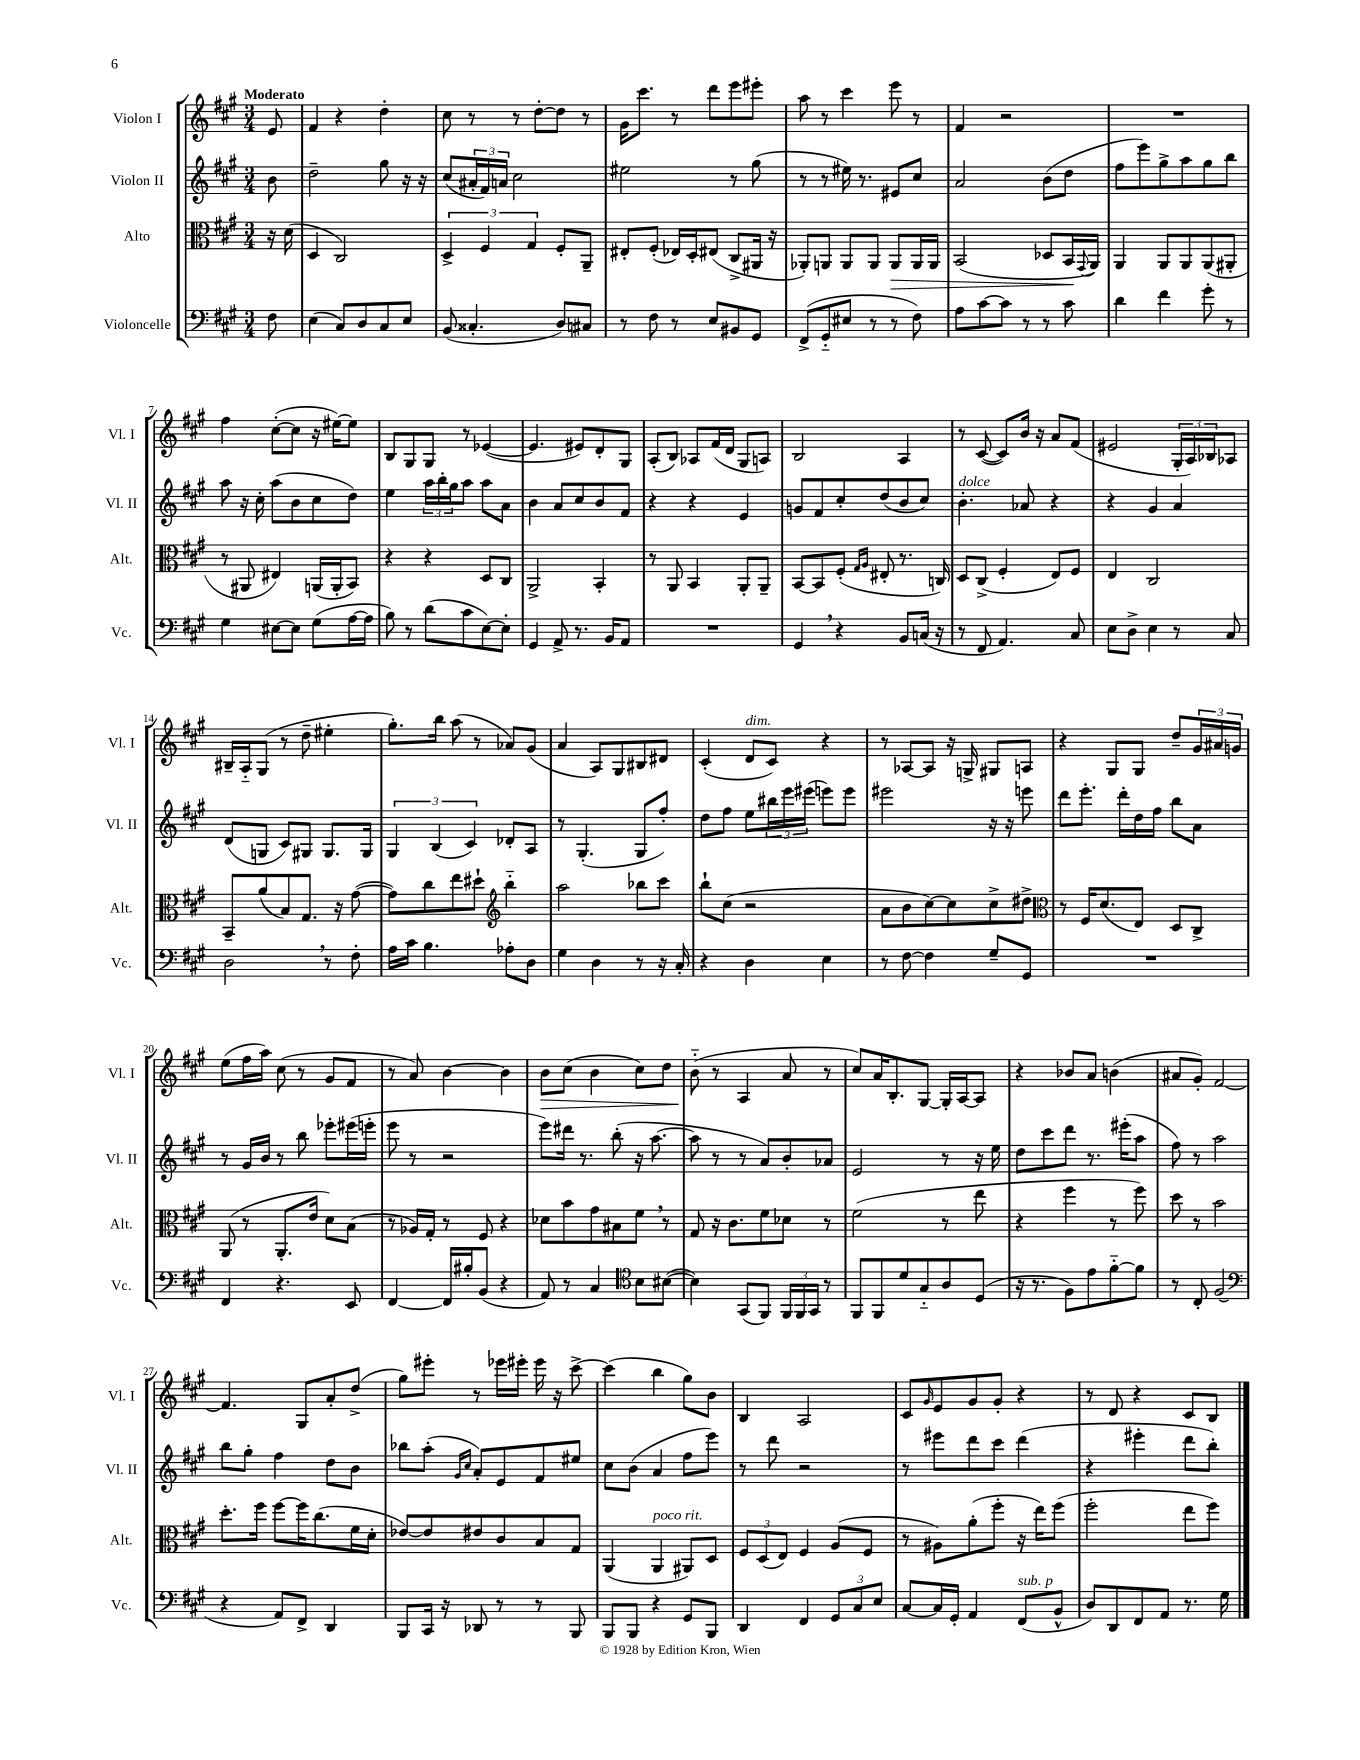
<<
\new StaffGroup <<
\new Staff = "s0" \with { instrumentName = "Violon I" shortInstrumentName = "Vl. I" } {
    \clef treble \key a \major \numericTimeSignature \time 3/4 \partial 8 \tempo "Moderato"
    e'8 |
    fis'4 r4 d''4-. |
    cis''8 r8 r8 d''8~-. d''8 r8 |
    gis'16 cis'''8. r8 d'''8 e'''8 eis'''8-. |
    a''8 r8 cis'''4 e'''8 r8 |
    fis'4 r2 |
    R2. |
    fis''4 cis''8~-.( cis''8 r16 eis''16~) eis''8 |
    b8 gis8 gis8 r8 ees'4~( |
    ees'4. eis'8) d'8-. gis8 |
    a8-.( b8) aes8 fis'16( d'16 gis8 a8) |
    b2 a4 |
    r8 cis'8~( cis'8) b'16 r16 a'8 fis'8( |
    eis'2 \tuplet 3/2 { gis16-. a16) bes16 } aes8 |
    bis16-- a16-_ gis8( r8 d''8-- eis''4-. |
    gis''8.-.) b''16 a''8( r8 aes'8) gis'8( |
    a'4 a8) gis8 bis8 dis'8 |
    cis'4-.( d'8^\markup { \italic "dim." } cis'8) r4 |
    r8 aes8~ aes8 r16 g16-> gis8 a8 |
    r4 gis8 gis8 d''8-- \tuplet 3/2 { gis'16 ais'16 g'16 } |
    e''8( fis''16 a''16) cis''8( r8 gis'8 fis'8 |
    r8 a'8) b'4~ b'4 |
    b'8\> cis''8( b'4 cis''8) d''8 |
    b'8-_\!( r8 a4 a'8 r8 |
    cis''8) a'16 b8.-. gis8~ gis16-. a16~ a8 |
    r4 bes'8 a'8 b'4( |
    ais'8 gis'8-.) fis'2~ |
    fis'4. gis8 a'8-. d''8->( |
    gis''8) eis'''8-. r8 ees'''16 eis'''16-. eis'''16 r16 cis'''8~-> |
    cis'''4( b''4 gis''8) b'8 |
    b4 a2 |
    cis'8 \grace { gis'16 } e'8 gis'8 gis'8-. r4 |
    r8 d'8 r4 cis'8 b8 \bar "|." |
}
\new Staff = "s1" \with { instrumentName = "Violon II" shortInstrumentName = "Vl. II" } {
    \clef treble \key a \major \numericTimeSignature \time 3/4 \partial 8
    b'8 |
    d''2-- gis''8 r16 r16 |
    cis''8( \tuplet 3/2 { ais'16-. fis'16) a'16 } cis''2 |
    eis''2 r8 gis''8( |
    r8 r8 eis''16) r8. eis'8 cis''8 |
    a'2 b'8( d''8 |
    fis''8 e'''8) gis''8-> a''8 gis''8 b''8 |
    a''8 r16 cis''16-. a''8( b'8 cis''8 d''8) |
    e''4 \tuplet 3/2 { a''16 b''16-. gis''16 } a''8 a''8 a'8 |
    b'4 a'8 cis''8 b'8 fis'8 |
    r4 r4 e'4 |
    g'8 fis'8 cis''8-. d''8( b'8 cis''8) |
    b'4.-.^\markup { \italic "dolce" } aes'8 r4 |
    r4 gis'4 a'4 |
    d'8( g8 cis'8) gis8 gis8. gis16 |
    \tuplet 3/2 { gis4 b4( cis'4) } des'8-. a8 |
    r8 gis4.-.( gis8 fis''8-.) |
    d''8 fis''8 e''8 \tuplet 3/2 { bis''16 e'''16 eis'''16( } e'''8) e'''8 |
    eis'''2 r16 r16 e'''8 |
    d'''8 e'''8.-. d'''16-. d''16 fis''16 b''8 a'8 |
    r8 gis'16 b'16 r8 b''8 ees'''8-. eis'''16( e'''16-. |
    e'''8 r8 r2 |
    e'''8) dis'''16 r8. b''8-.( r16 a''8.~ |
    a''8 r8 r8 a'8) b'8-. aes'8 |
    e'2 r8 r16 e''16 |
    d''8 cis'''8 d'''8 r8. eis'''16-.( a''8 |
    fis''8) r8 a''2 |
    b''8 gis''8-. fis''4 d''8 b'8 |
    bes''8 a''8-.( \grace { gis'16 cis''16 } a'8-.) e'8 fis'8 eis''8 |
    cis''8 b'8( a'4 fis''8 e'''8) |
    r8 d'''8 r2 |
    r8 eis'''8 d'''8 cis'''8 d'''4( |
    r4 eis'''4-. d'''8 b''8-.) \bar "|." |
}
\new Staff = "s2" \with { instrumentName = "Alto" shortInstrumentName = "Alt." } {
    \clef alto \key a \major \numericTimeSignature \time 3/4 \partial 8
    r16 d'16( |
    d4 cis2) |
    \tuplet 3/2 { d4-> fis4 gis4 } fis8-. a,8-- |
    eis8-. fis8-.( ees16) d16-. eis8( cis8-> ais,16 r16 |
    aes,8-.) a,8 a,8 a,8 a,8\> a,16 a,16 |
    b,2( des8 b,16\! \appoggiatura { gis,8 } a,16) |
    a,4 a,8 a,8 a,8( ais,8-. |
    r8 ais,8 eis4) a,16( a,16-. b,8) |
    r4 r4 d8 cis8 |
    a,2-> b,4-. |
    r8 a,8 b,4 a,8-. a,8-- |
    b,8~ b,8 fis8-.( \grace { gis16 a16 } eis8-. r8. c16) |
    d8 cis8->( fis4-. e8) fis8 |
    e4 cis2 |
    b,8-- a'8( b8) gis8. r16 gis'8~( |
    gis'8) cis''8 e''8 dis''8-! \clef treble b''4-_ |
    a''2 bes''8 cis'''8 |
    b''8-! cis''8( r2 |
    a'8 b'8 cis''8~) cis''8 cis''8-> dis''8-> |
    \clef alto r8 fis16 d'8.( e8) d8 cis8-> |
    a,8( r8 a,8.-. e'16 d'8) b8( |
    r8 aes16) gis16-. r8 fis8 r4 |
    des'8 b'8 gis'8 bis8 fis'8 \breathe r8 |
    gis8 r16 cis'8. fis'8 des'8 r8 |
    fis'2( r8 e''8 |
    r4 fis''4 r8 fis''8) |
    d''8 r8 b'2 |
    d''8.-. fis''16 fis''8~ fis''16 cis''8.( fis'16 d'16-. |
    ees'8~) ees'8 eis'8 cis'8 b8 gis8 |
    a,4( a,4^\markup { \italic "poco rit." } ais,8) d8 |
    \tuplet 3/2 { fis8 d8( e8) } fis4 a8( fis8 |
    r8 ais8) a'8-.( fis''8-. r16 e''16) fis''8( |
    fis''2-. e''8 fis''8) \bar "|." |
}
\new Staff = "s3" \with { instrumentName = "Violoncelle" shortInstrumentName = "Vc." } {
    \clef bass \key a \major \numericTimeSignature \time 3/4 \partial 8
    fis8 |
    e4( cis8) d8 cis8 e8 |
    b,8( cisis4.-. d8) cis8 |
    r8 fis8 r8 e8 bis,8 gis,8 |
    fis,8->( gis,8-_ eis8 r8 r8 fis8) |
    a8 cis'8~ cis'8 r8 r8 cis'8 |
    d'4 fis'4 gis'8-. r8 |
    gis4 eis8~ eis8 gis8( a16~ a16 |
    b8) r8 d'8( cis'8 e8~) e8-. |
    gis,4 a,8-> r8. b,16 a,8 |
    R2. |
    gis,4 \breathe r4 b,8 c16( r16 |
    r8 fis,8 a,4.) cis8 |
    e8 d8-> e4 r8 cis8 |
    d2 \breathe r8 fis8-. |
    a16 cis'16 b4. aes8-. d8 |
    gis4 d4 r8 r16 cis16-. |
    r4 d4 e4 |
    r8 fis8~ fis4 gis8-- gis,8 |
    R2. |
    fis,4 r4. e,8 |
    fis,4~ fis,16 bis16-. b,8( r4 |
    a,8) r8 cis4 \clef tenor b8 bis8~( |
    bis4) gis,8( fis,8) \tuplet 3/2 { fis,16 fis,16 gis,16 } r8 |
    fis,8 fis,8 d'8 gis8-_ a8 d8( |
    r16 r8. fis8) e'8 fis'8~-_ fis'8 |
    r8 cis8-. fis2( |
    \clef bass r4 a,8) fis,8-> d,4 |
    b,,8 cis,16 r16 des,8 r8 r8 b,,8 |
    b,,8 b,,8 r4 gis,8 b,,8 |
    d,4 fis,4 \tuplet 3/2 { gis,8 cis8 e8 } |
    cis8~ cis16 gis,16-. a,4 fis,8^\markup { \italic "sub. p" }( b,8-^ |
    d8) d,8 fis,8 a,8 r8. gis16 \bar "|." |
}
>>
>>
